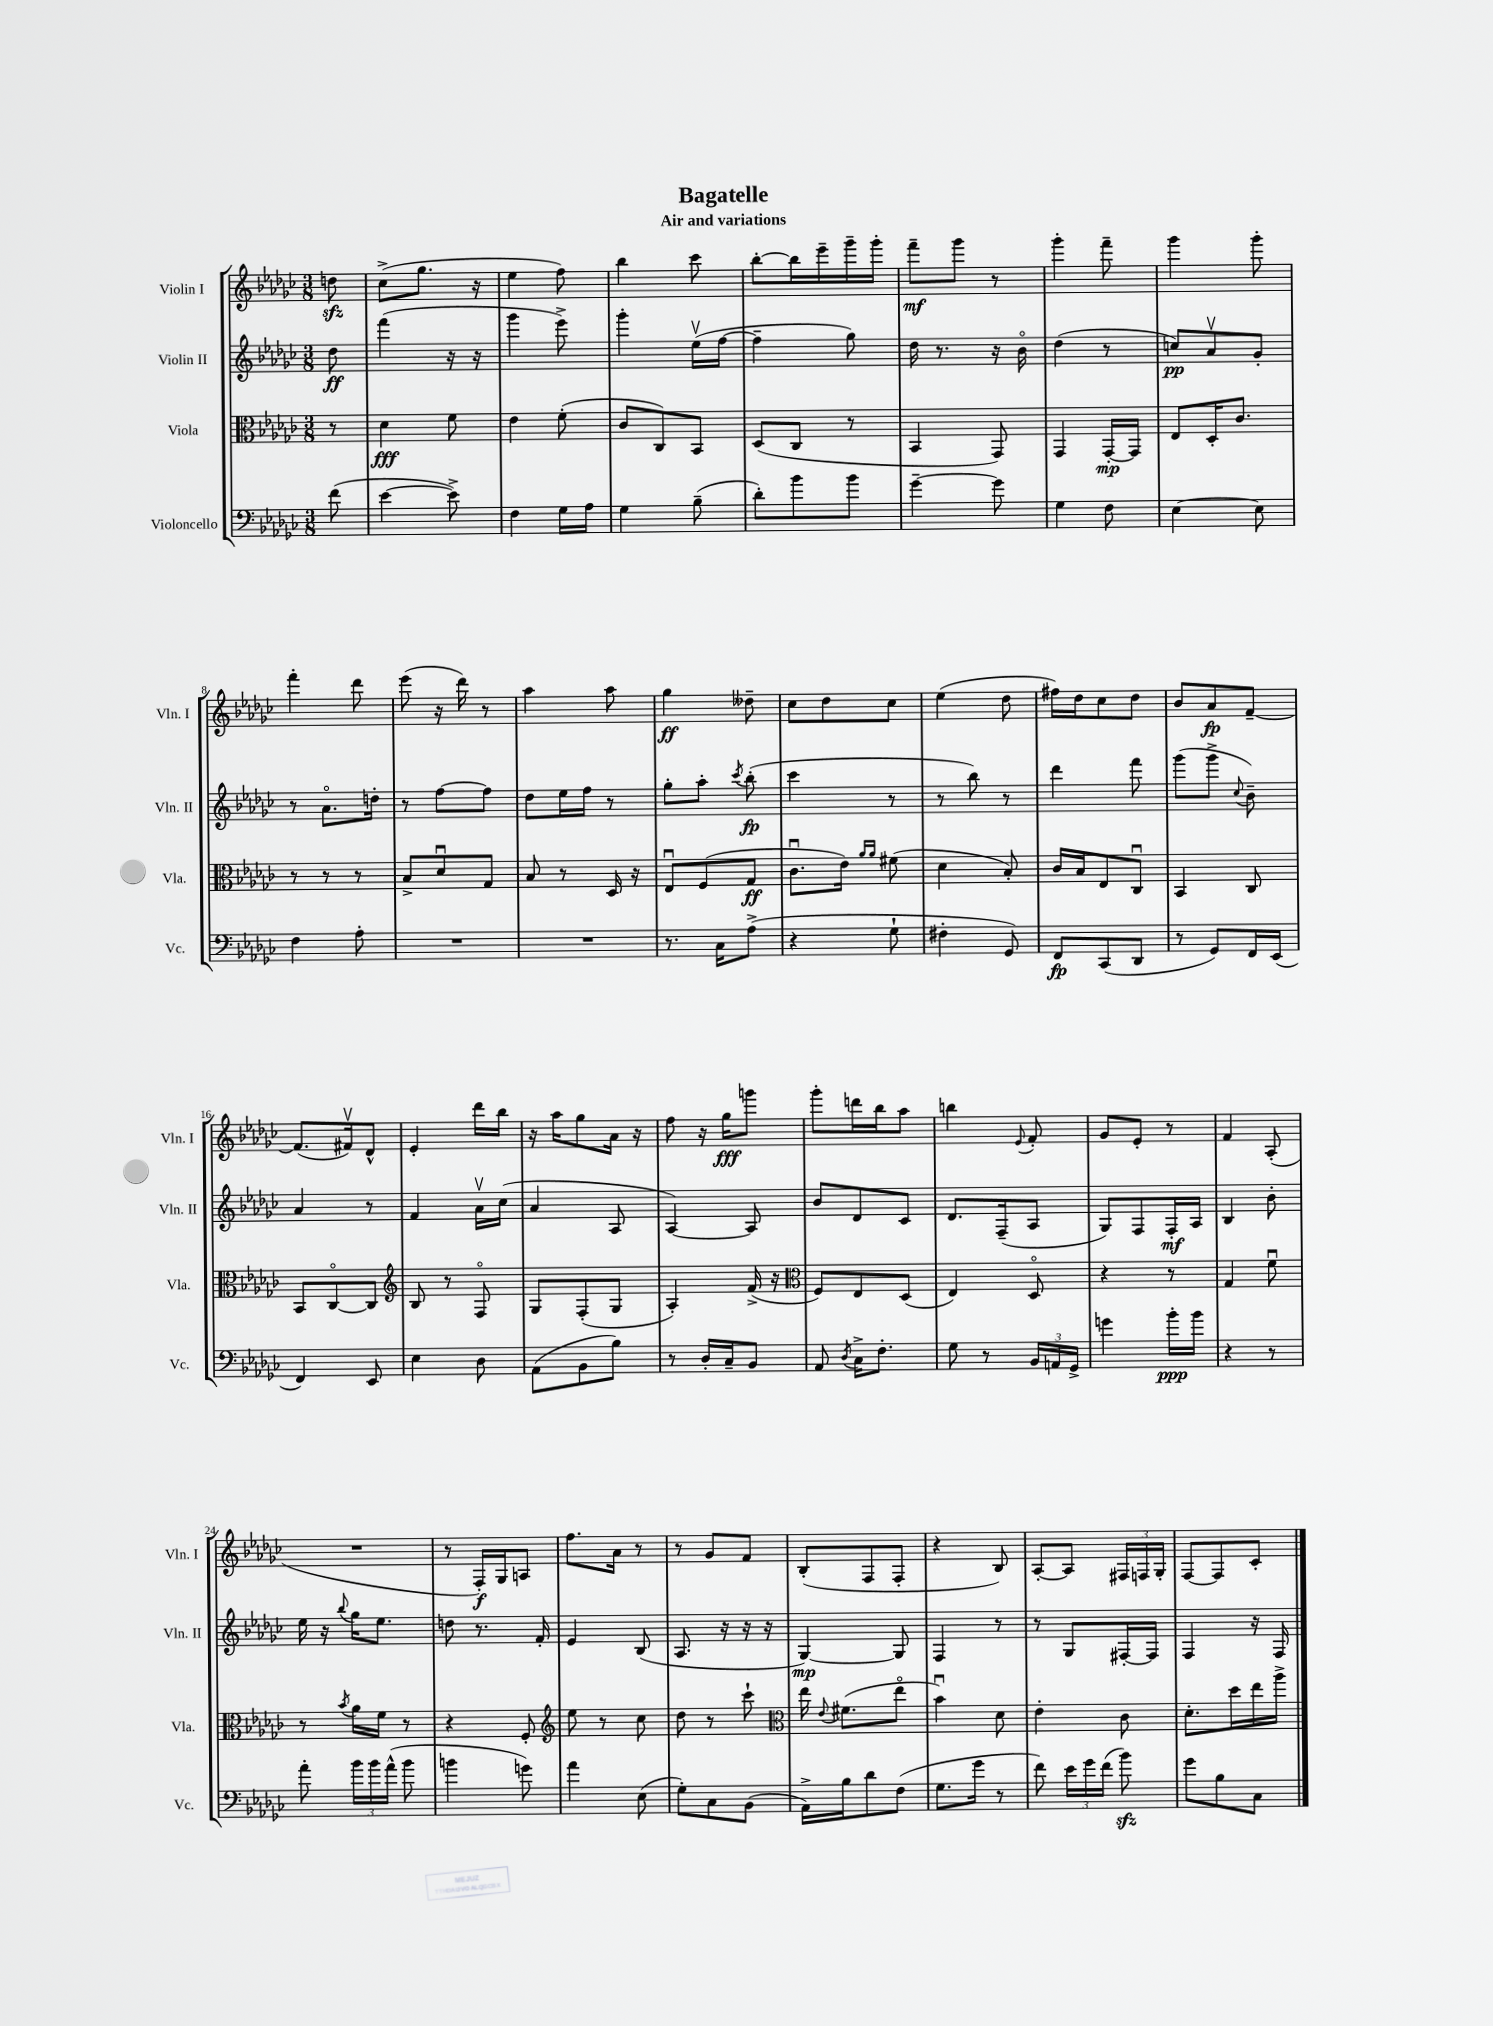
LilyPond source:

\header { title = "Bagatelle" subtitle = "Air and variations" }
<<
\new StaffGroup <<
\new Staff = "s0" \with { instrumentName = "Violin I" shortInstrumentName = "Vln. I" } {
    \clef treble \key ges \major \numericTimeSignature \time 3/8 \partial 8
    \autoBeamOff d''8\sfz |
    ces''8[->( ges''8.] r16 |
    ees''4 f''8) |
    bes''4 ces'''8 |
    bes''8[~-. bes''16 ees'''16-- ges'''16-- ges'''16]-. |
    f'''8[--\mf ges'''8] r8 |
    ges'''4-. f'''8-- |
    ges'''4 ges'''8-. |
    f'''4-. des'''8 |
    ees'''8( r16 des'''16) r8 |
    aes''4 aes''8 |
    ges''4\ff deses''8-- |
    ces''8[ des''8 ces''8] |
    ees''4( des''8 |
    fis''16[) des''16 ces''8 des''8] |
    bes'8[ aes'8\fp f'8]~-- |
    f'8.[( fis'16\upbow) des'8]-^ |
    ees'4-. des'''16[ bes''16] |
    r16 aes''16[ ges''8 aes'16] r16 |
    f''8 r16 ges''16[\fff g'''8] |
    ges'''8[-. d'''16 bes''16 aes''8] |
    b''4 \appoggiatura { ees'8 } f'8-. |
    ges'8[ ees'8]-. r8 |
    f'4 aes8-.( |
    R4. |
    r8 f16[-.\f) ges16 a8] |
    f''8.[ aes'16] r8 |
    r8 ges'8[ f'8] |
    bes8[-.( f8 f8]-. |
    r4 bes8) |
    aes8[~-. aes8] \tuplet 3/2 { fis16[ f16 ges16]-. } |
    f8[~ f8 ces'8]-. \bar "|." |
}
\new Staff = "s1" \with { instrumentName = "Violin II" shortInstrumentName = "Vln. II" } {
    \clef treble \key ges \major \numericTimeSignature \time 3/8 \partial 8
    \autoBeamOff des''8\ff |
    f'''4( r16 r16 |
    ges'''4 ees'''8->) |
    ges'''4-. ees''16[\upbow( f''16]~ |
    f''4-- ges''8) |
    des''16 r8. r16 bes'16\flageolet |
    des''4( r8 |
    c''8[\pp) aes'8\upbow ges'8]-. |
    r8 aes'8.[\flageolet d''16]-. |
    r8 f''8[~ f''8] |
    des''8[ ees''16 f''16] r8 |
    ges''8[-. aes''8]-. \acciaccatura { ces'''8 } bes''8-.\fp( |
    ces'''4 r8 |
    r8 bes''8) r8 |
    des'''4 f'''8 |
    ges'''8[( ges'''8]-> \appoggiatura { ces''8 } bes'8--) |
    aes'4 r8 |
    f'4 aes'16[\upbow ces''16]( |
    aes'4 aes8 |
    aes4~) aes8 |
    bes'8[ des'8 ces'8] |
    des'8.[ f16--( aes8] |
    ges8[) f8 f16-.\mf aes16] |
    bes4 bes'8-. |
    ees''16 r16 \appoggiatura { bes''8 } ges''16[ ees''8.] |
    d''8 r8. f'16-. |
    ees'4 bes8( |
    aes8. r16 r16 r16 |
    ges4~\mp) ges8 |
    f4 r8 |
    r8 ges8[ fis16~-. fis16] |
    f4 r16 f16 \bar "|." |
}
\new Staff = "s2" \with { instrumentName = "Viola" shortInstrumentName = "Vla." } {
    \clef alto \key ges \major \numericTimeSignature \time 3/8 \partial 8
    \autoBeamOff r8 |
    des'4\fff f'8 |
    ees'4 f'8-.( |
    ces'8[ ces8) bes,8] |
    des8[( ces8] r8 |
    bes,4 ges,8) |
    ges,4 ges,16[~-.\mp ges,16] |
    ees8[ des16-. ces'8.] |
    r8 r8 r8 |
    bes8[-> des'8\downbow ges8] |
    bes8 r8 des16 r16 |
    ees8[\downbow f8( ges8]\ff |
    ces'8.[\downbow ees'16]) \grace { aes'16[ aes'16] } fis'8( |
    des'4 bes8-.) |
    ces'16[ bes16 ees8 ces8]\downbow |
    bes,4 ces8 |
    bes,8[ ces8~\flageolet ces8] |
    \clef treble bes8 r8 f8\flageolet |
    ges8[ f8-.( ges8] |
    aes4-.) f'16->( r16 |
    \clef alto f8[) ees8 des8]( |
    ees4) des8\flageolet |
    r4 r8 |
    ges4 f'8\downbow |
    r8 \acciaccatura { bes'8 } aes'16[ f'16] r8 |
    r4 f8-. |
    \clef treble ees''8 r8 ces''8 |
    des''8 r8 ces'''8-! |
    \clef alto ees''16 \appoggiatura { ees'8 } fis'8.[( ees''8]\flageolet |
    bes'4\downbow) des'8 |
    ees'4-. ces'8 |
    des'8.[-. des''16 ees''16 aes''16]-> \bar "|." |
}
\new Staff = "s3" \with { instrumentName = "Violoncello" shortInstrumentName = "Vc." } {
    \clef bass \key ges \major \numericTimeSignature \time 3/8 \partial 8
    \autoBeamOff f'8( |
    ees'4~ ees'8->) |
    f4 ges16[ aes16] |
    ges4 bes8--( |
    des'8[-.) bes'8 bes'8] |
    ges'4~-- ges'8 |
    ges4 f8 |
    ees4~ ees8 |
    f4 aes8-. |
    R4. |
    R4. |
    r8. ces16[ aes8]->( |
    r4 ges8-! |
    fis4-. ges,8) |
    f,8[\fp ces,8( des,8] |
    r8 ges,8[) f,16 ees,16]( |
    f,4) ees,8 |
    ees4 des8 |
    aes,8[( bes,8 bes8]) |
    r8 des16[-. ces16-- bes,8] |
    aes,8 \acciaccatura { des8 } ces16[-> f8.]-. |
    ges8 r8 \tuplet 3/2 { bes,16[ a,16 ges,16]-> } |
    g'4 bes'16[-.\ppp bes'16] |
    r4 r8 |
    aes'8-. \tuplet 3/2 { bes'16[ bes'16 aes'16]-^( } bes'8 |
    b'4 g'8) |
    aes'4 ees8( |
    ges8[-.) ces8 bes,8]( |
    aes,16[->) bes16 des'8 f8]( |
    ges8.[ ges'16] r8 |
    f'8) \tuplet 3/2 { ees'16[ ges'16 f'16]( } bes'8\sfz) |
    ges'8[ bes8 ces8] \bar "|." |
}
>>
>>
